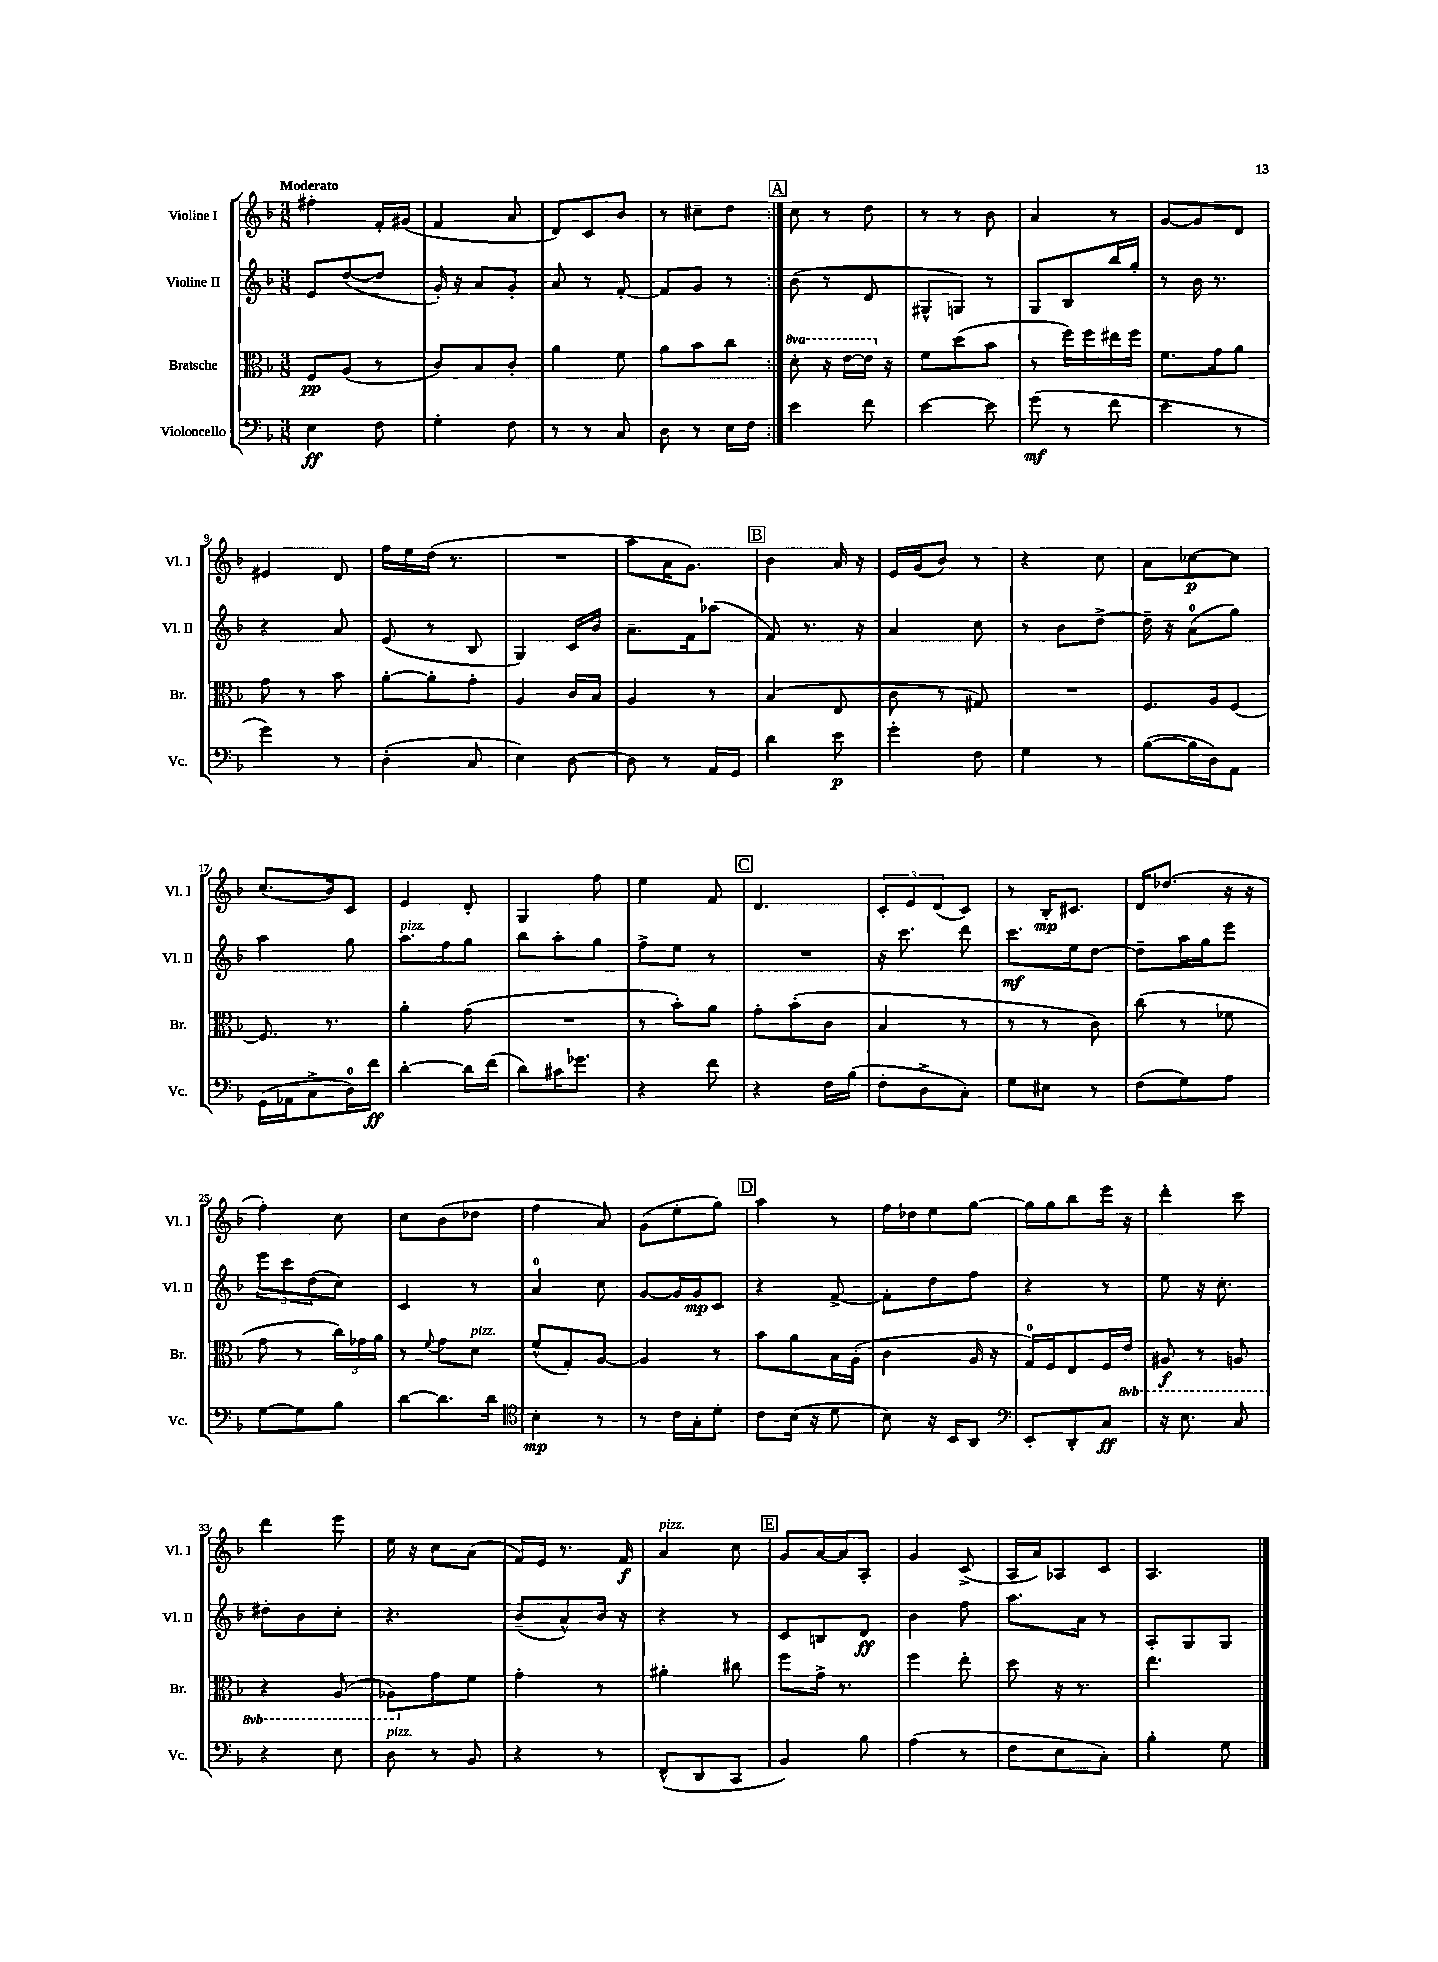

**kern	**dynam	**kern	**dynam	**kern	**dynam	**kern	**dynam
*part4	*part4	*part3	*part3	*part2	*part2	*part1	*part1
*staff4	*staff4	*staff3	*staff3	*staff2	*staff2	*staff1	*staff1
*I"Violoncello	*	*I"Bratsche	*	*I"Violine II	*	*I"Violine I	*
*I'Vc.	*	*I'Br.	*	*I'Vl. II	*	*I'Vl. I	*
*clefF4	*	*clefC3	*	*clefG2	*	*clefG2	*
*k[b-]	*	*k[b-]	*	*k[b-]	*	*k[b-]	*
*M3/8	*	*M3/8	*	*M3/8	*	*M3/8	*
=1	=1	=1	=1	=1	=1	=1	=1
!	!	!	!	!	!	!LO:TX:a:B:t=Moderato	!
4E\	ff	8F/L	pp	8e/L	.	4ff#X'\	.
.	.	(8A/J	.	([8dd/	.	.	.
8F\	.	8r	.	8dd/J]	.	16f'/LL	.
.	.	.	.	.	.	(16g#X/JJ	.
=2	=2	=2	=2	=2	=2	=2	=2
4G'\	.	8c/L)	.	16g'/)	.	4f/	.
.	.	.	.	16r	.	.	.
.	.	8B-/	.	8a/L	.	.	.
8F\	.	8c'/J	.	8g'/J	.	8a/	.
=3	=3	=3	=3	=3	=3	=3	=3
8r	.	4a\	.	8a/	.	8d/L)	.
8r	.	.	.	8r	.	8c/	.
8C/	.	8f\	.	[8f'/	.	8b-/J	.
=4	=4	=4	=4	=4	=4	=4	=4
8D\	.	8a\L	.	8f/L]	.	8r	.
8r	.	8b-\	.	8g/J	.	8cc#X~\L	.
16E\LL	.	8cc\J	.	8r	.	8dd\J	.
16F\JJ	.	.	.	.	.	.	.
!!LO:REH:place=s1:t=A
=5:|!	=5:|!	=5:|!	=5:|!	=5:|!	=5:|!	=5:|!	=5:|!
*	*	*8va	*	*	*	*	*
4e\	.	8dd'\	.	(8b-\	.	8cc\	.
.	.	16r	.	8r	.	8r	.
.	.	[16ee\LL	.	.	.	.	.
8f\	.	16ee\JJ]	.	8d/	.	8dd\	.
*	*	*X8va	*	*	*	*	*
.	.	16r	.	.	.	.	.
=6	=6	=6	=6	=6	=6	=6	=6
[4e\	.	8f\L	.	8G#X^^/L	.	8r	.
.	.	(8dd\	.	8Gn/J)	.	8r	.
8e\]	.	8b-\J	.	8r	.	8b-\	.
=7	=7	=7	=7	=7	=7	=7	=7
(8g\	mf	8r	.	8G/L	.	4a/	.
8r	.	16ff\LL)	.	8B-/	.	.	.
.	.	16ff\	.	.	.	.	.
8f\	.	16ee#X\	.	16bb-/L	.	8r	.
.	.	16ff\JJ	.	16gg'/JJ	.	.	.
=8	=8	=8	=8	=8	=8	=8	=8
4e\	.	8.f\L	.	8r	.	[8g/L	.
.	.	.	.	16b-\	.	8g/]	.
.	.	16g\k	.	8.r	.	.	.
8r	.	8a\J	.	.	.	8d/J	.
!!LO:LB:g=z
=9	=9	=9	=9	=9	=9	=9	=9
4g\)	.	8g\	.	4r	.	4e#X/	.
.	.	8r	.	.	.	.	.
8r	.	8b-\	.	8a/	.	8d/	.
=10	=10	=10	=10	=10	=10	=10	=10
(4D'\	.	[8a'\L	.	(8e/	.	16ff\LL	.
.	.	.	.	.	.	16ee\	.
.	.	8a'\]	.	8r	.	(16dd\JJ	.
.	.	.	.	.	.	8.r	.
8C/	.	8g'\J	.	8B-/	.	.	.
=11	=11	=11	=11	=11	=11	=11	=11
4E\)	.	4A/	.	4G/)	.	4.r	.
[8D\	.	16c/LL	.	16c/LL	.	.	.
.	.	16B-/JJ	.	16b-/JJ	.	.	.
=12	=12	=12	=12	=12	=12	=12	=12
8D\]	.	4A/	.	8.a~\L	.	8aa\L	.
8r	.	.	.	.	.	16a\K	.
.	.	.	.	16f\k	.	8.g\J)	.
16AA/LL	.	8r	.	(8aa-X\J	.	.	.
16GG/JJ	.	.	.	.	.	.	.
!!LO:REH:place=s1:t=B
=13	=13	=13	=13	=13	=13	=13	=13
4d\	.	(4B-/	.	8f/)	.	4b-\	.
.	.	.	.	8.r	.	.	.
8e\	p	8E/	.	.	.	16a/	.
.	.	.	.	16r	.	16r	.
=14	=14	=14	=14	=14	=14	=14	=14
4g'\	.	8c\	.	4a/	.	16e/LL	.
.	.	.	.	.	.	(16g/J	.
.	.	8r	.	.	.	8b-/J)	.
8F\	.	8G#X/)	.	8cc\	.	8r	.
=15	=15	=15	=15	=15	=15	=15	=15
4G\	.	4.r	.	8r	.	4r	.
.	.	.	.	8b-\L	.	.	.
8r	.	.	.	[8dd^\J	.	8cc\	.
=16	=16	=16	=16	=16	=16	=16	=16
([8B-\L	.	8.F/L	.	16dd~\]	.	8a\L	.
.	.	.	.	16r	.	.	.
16B-\L]	.	.	.	(8a\L	.	[8cc-X\	p
16D\J)	.	16A/k	.	.	.	.	.
8AA\J	.	[8F/J	.	8gg\J)	.	8cc-\J]	.
!!LO:LB:g=z
=17	=17	=17	=17	=17	=17	=17	=17
(16GG\LL	.	8.F/]	.	4aa\	.	(8.cc/L	.
16AA-X\J	.	.	.	.	.	.	.
8C^\	.	.	.	.	.	.	.
.	.	8.r	.	.	.	16b-/k)	.
16D\L)	.	.	.	8gg\	.	8c/J	.
16f\JJ	ff	.	.	.	.	.	.
=18	=18	=18	=18	=18	=18	=18	=18
!	!	!	!	!LO:TX:a:i:t=pizz.	!	!	!
[4d'\	.	4a'\	.	8.aa\L	.	4e/	.
.	.	.	.	16ff\k	.	.	.
16d\LL]	.	(8g\	.	8gg\J	.	8d'/	.
(16f\JJ	.	.	.	.	.	.	.
=19	=19	=19	=19	=19	=19	=19	=19
8d\L)	.	4.r	.	8bb-\L	.	4G/	.
16c#X\K	.	.	.	8aa'\	.	.	.
8.g-X\J	.	.	.	.	.	.	.
.	.	.	.	8gg\J	.	8ff\	.
=20	=20	=20	=20	=20	=20	=20	=20
4r	.	8r	.	8ff^\L	.	4ee\	.
.	.	8b-'\L)	.	8ee\J	.	.	.
8f\	.	8a\J	.	8r	.	8f/	.
!!LO:REH:place=s1:t=C
=21	=21	=21	=21	=21	=21	=21	=21
4r	.	8g'\L	.	4.r	.	4.d/	.
.	.	(8b-'\	.	.	.	.	.
16F\LL	.	8c\J	.	.	.	.	.
(16B-\JJ	.	.	.	.	.	.	.
=22	=22	=22	=22	=22	=22	=22	=22
8F'\L	.	4B-/	.	16r	.	12c'/L	.
.	.	.	.	8.ccc\	.	.	.
.	.	.	.	.	.	12e/	.
8D^\	.	.	.	.	.	.	.
.	.	.	.	.	.	(12d/	.
8C'\J)	.	8r	.	8ddd\	.	8c/J)	.
=23	=23	=23	=23	=23	=23	=23	=23
8G\L	.	8r	.	8.ccc\L	mf	8r	.
8E#X\J	.	8r	.	.	.	16B-'/KL	mp
.	.	.	.	16ee\k	.	8.c#X/J	.
8r	.	8c\)	.	[8dd\J	.	.	.
=24	=24	=24	=24	=24	=24	=24	=24
(8F\L	.	(8cc\	.	8dd~\L]	.	16d/KL	.
.	.	.	.	.	.	(8.dd-X/J	.
8G\)	.	8r	.	16aa\L	.	.	.
.	.	.	.	16gg\J	.	.	.
8A\J	.	8f-X\	.	8eee\J	.	16r	.
.	.	.	.	.	.	16r	.
!!LO:LB:g=z
=25	=25	=25	=25	=25	=25	=25	=25
[8G\L	.	8g\	.	12eee\L	.	4ff'\)	.
.	.	.	.	12ccc\	.	.	.
8G\]	.	8r	.	.	.	.	.
.	.	.	.	(12dd\	.	.	.
8B-\J	.	24cc\LL)	.	8cc\J)	.	8cc\	.
.	.	24g-X\	.	.	.	.	.
.	.	24a\JJ	.	.	.	.	.
=26	=26	=26	=26	=26	=26	=26	=26
[8d\L	.	8r	.	4c/	.	8cc\L	.
.	.	8qqf/	.	.	.	.	.
8.d\]	.	8g\L	.	.	.	(8b-\	.
!	!	!LO:TX:a:i:t=pizz.	!	!	!	!	!
.	.	8d\J	.	8r	.	8dd-X\J	.
16d\Jk	.	.	.	.	.	.	.
=27	=27	=27	=27	=27	=27	=27	=27
*clefC4	*	*	*	*	*	*	*
4B-'\	mp	(8f^^/L	.	4a/	.	4ff\	.
.	.	8G'/)	.	.	.	.	.
8r	.	[8A/J	.	8cc\	.	8a/)	.
=28	=28	=28	=28	=28	=28	=28	=28
8r	.	4A/]	.	[8g/L	.	(8g\L	.
16c\LL	.	.	.	16g/L]	.	8ee'\	.
16G'\J	.	.	.	16g/J	mp	.	.
8d'\J	.	8r	.	8c/J	.	8gg\J)	.
!!LO:REH:place=s1:t=D
=29	=29	=29	=29	=29	=29	=29	=29
8c\L	.	8b-\L	.	4r	.	4aa\	.
(16B-\Jk	.	8a\	.	.	.	.	.
16r	.	.	.	.	.	.	.
8d\	.	16B-\L	.	[8f^/	.	8r	.
.	.	(16A'\JJ	.	.	.	.	.
=30	=30	=30	=30	=30	=30	=30	=30
8B-\)	.	4c\	.	8f'\L]	.	16ff\LL	.
.	.	.	.	.	.	16dd-X\J	.
16r	.	.	.	8dd\	.	8ee\	.
16BB-/KL	.	.	.	.	.	.	.
8AA/J	.	16A/	.	8ff\J	.	[8gg\J	.
.	.	16r	.	.	.	.	.
=31	=31	=31	=31	=31	=31	=31	=31
*clefF4	*	*	*	*	*	*	*
8EE'/L	.	16G/LL)	.	4r	.	16gg\LL]	.
.	.	16F/J	.	.	.	16gg\J	.
8DD'/	.	8E/	.	.	.	8bb-\	.
8C/J	ff	16F/L	.	8r	.	16eee\Jk	.
*	*	*8ba	*	*	*	*	*
.	.	16E/JJ	.	.	.	16r	.
=32	=32	=32	=32	=32	=32	=32	=32
16r	.	8AA#X/	f	8ee\	.	4ddd'\	.
8.E\	.	.	.	.	.	.	.
.	.	8r	.	16r	.	.	.
.	.	.	.	8.cc'\	.	.	.
8C/	.	8AAn/	.	.	.	8ccc\	.
!!LO:LB:g=z
=33	=33	=33	=33	=33	=33	=33	=33
4r	.	4r	.	8dd#X'\L	.	4ddd\	.
.	.	.	.	8b-\	.	.	.
8E\	.	(8AA/	.	8cc'\J	.	8eee\	.
=34	=34	=34	=34	=34	=34	=34	=34
!LO:TX:a:i:t=pizz.	!	!	!	!	!	!	!
8D\	.	8AA-X\L)	.	4.r	.	16ee\	.
.	.	.	.	.	.	16r	.
*	*	*X8ba	*	*	*	*	*
8r	.	8g\	.	.	.	8cc\L	.
8BB-/	.	8f\J	.	.	.	(8a\J	.
=35	=35	=35	=35	=35	=35	=35	=35
4r	.	4g'\	.	(8b-~/L	.	16f/LL)	.
.	.	.	.	.	.	16e/JJ	.
.	.	.	.	8a^^/)	.	8.r	.
8r	.	8r	.	16b-/Jk	.	.	.
.	.	.	.	16r	.	16f/	f
=36	=36	=36	=36	=36	=36	=36	=36
!	!	!	!	!	!	!LO:TX:a:i:t=pizz.	!
(8FF^^/L	.	4a#X'\	.	4r	.	4a/	.
8DD/	.	.	.	.	.	.	.
8CC/J	.	8cc#X\	.	8r	.	8cc\	.
!!LO:REH:place=s1:t=E
=37	=37	=37	=37	=37	=37	=37	=37
4BB-/)	.	8ff\L	.	8c/L	.	8g/L	.
.	.	16g^\Jk	.	8Bn/	.	[16a/L	.
.	.	8.r	.	.	.	16a/J]	.
8B-\	.	.	.	8d/J	ff	8A'/J	.
=38	=38	=38	=38	=38	=38	=38	=38
(4A\	.	4ff\	.	4b-\	.	4g/	.
8r	.	8ee'\	.	8ff\	.	(8c^/	.
=39	=39	=39	=39	=39	=39	=39	=39
8F\L	.	8dd\	.	8.aa\L	.	16A/LL	.
.	.	.	.	.	.	16a/J)	.
8E\	.	16r	.	.	.	8A-X/	.
.	.	8.r	.	16a\Jk	.	.	.
8C'\J)	.	.	.	8r	.	8c/J	.
=40	=40	=40	=40	=40	=40	=40	=40
4B-'\	.	4.ee\	.	8A'/L	.	4.A/	.
.	.	.	.	8G/	.	.	.
8G\	.	.	.	8G/J	.	.	.
==	==	==	==	==	==	==	==
*-	*-	*-	*-	*-	*-	*-	*-
